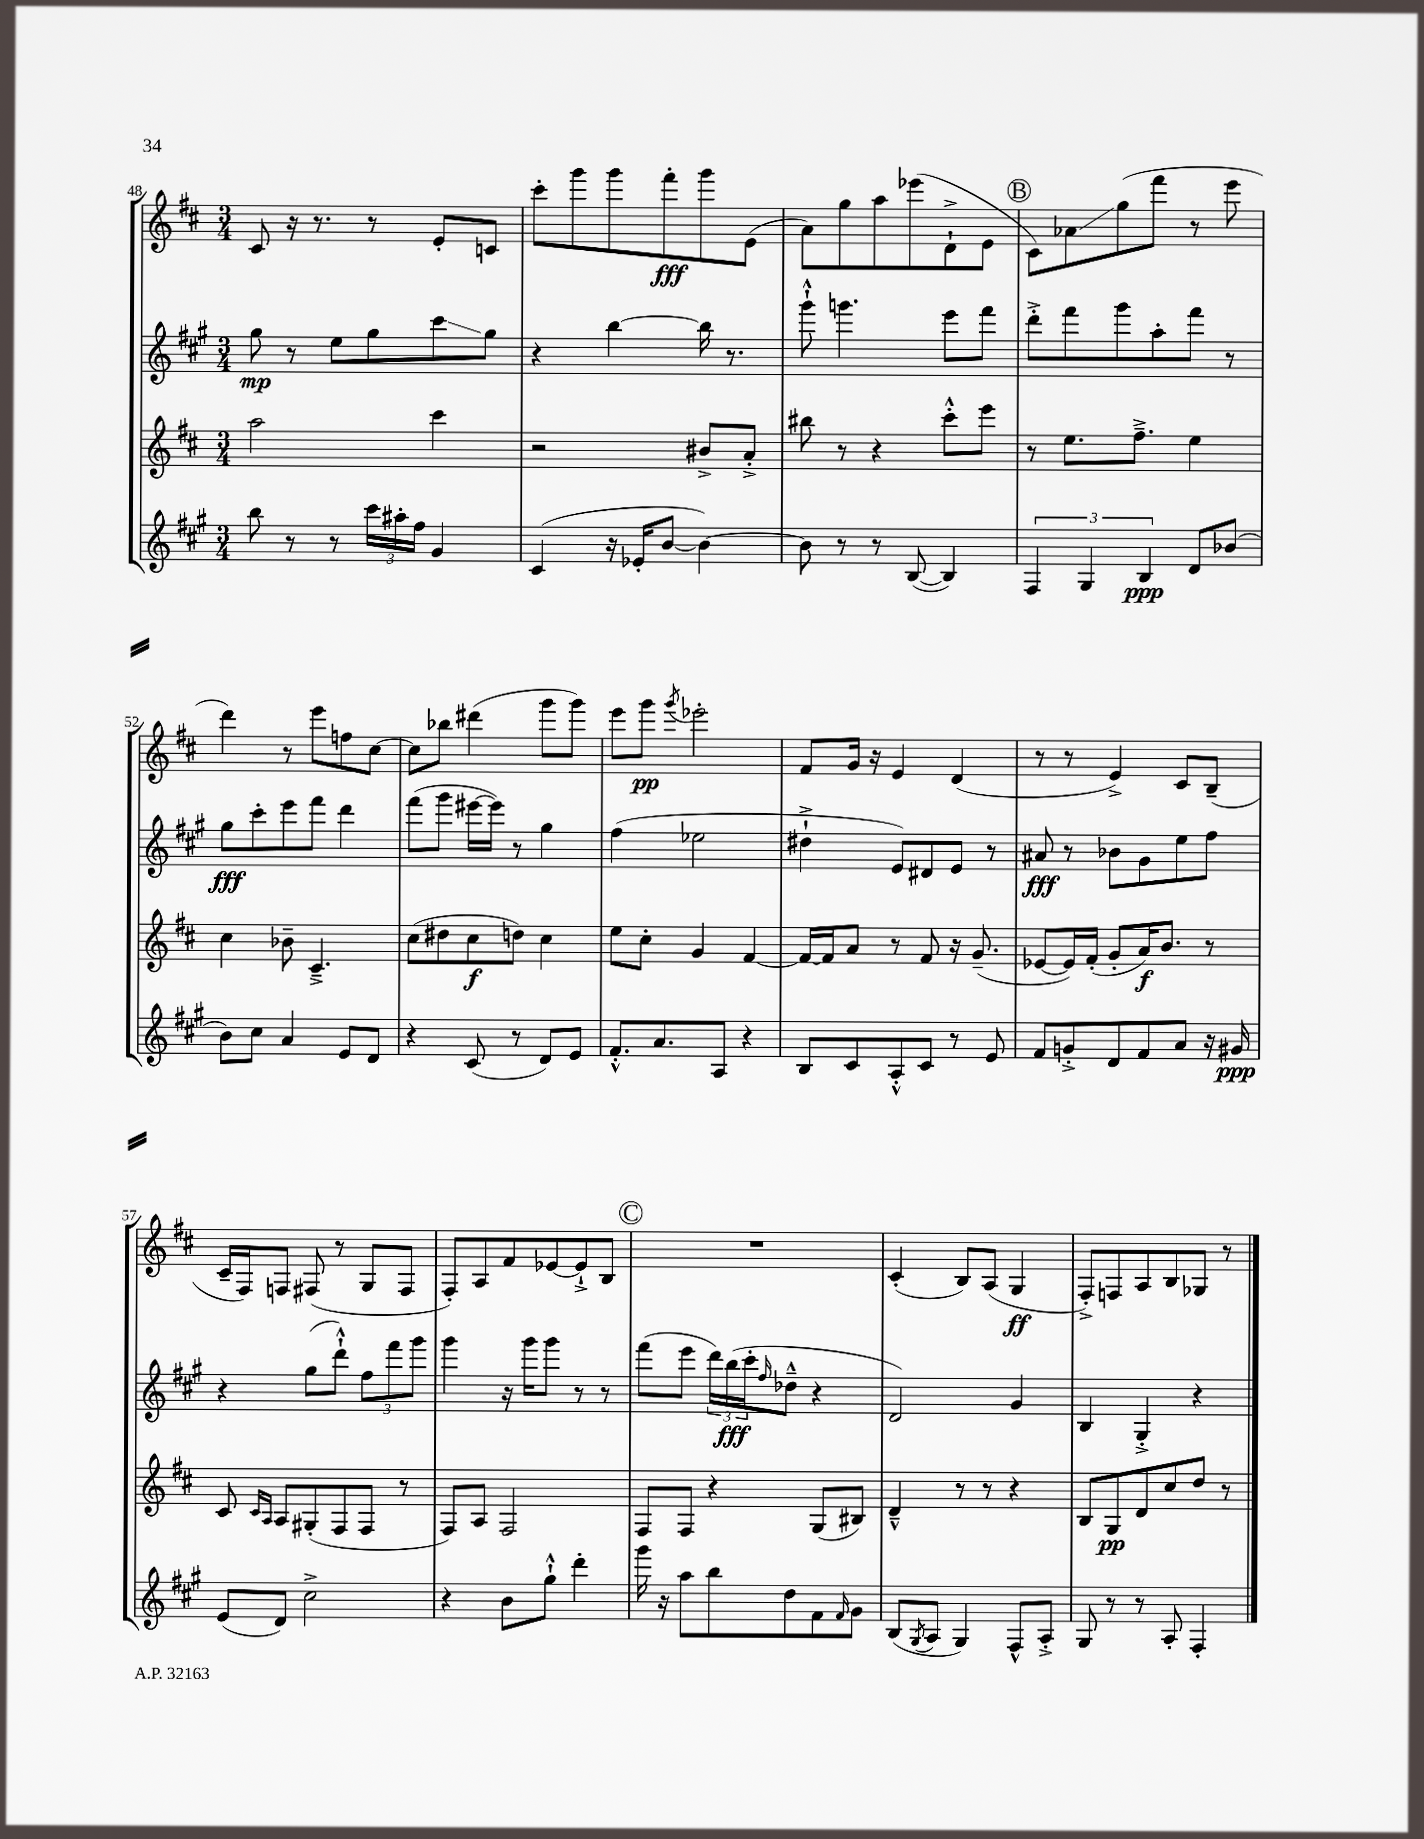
<<
\new StaffGroup <<
\new Staff = "s0" {
    \clef treble \key d \major \numericTimeSignature \time 3/4
    cis'8 r16 r8. r8 e'8-. c'8 |
    cis'''8-. g'''8 g'''8 fis'''8-.\fff g'''8 e'8( |
    a'8) g''8 a''8 ees'''8( d'8-!-> e'8 |
    \mark \markup { \circle "B" } cis'8) aes'8\glissando g''8( fis'''8 r8 e'''8 |
    d'''4) r8 e'''8 f''8 cis''8~ |
    cis''8 bes''8 dis'''4( g'''8 g'''8) |
    e'''8 g'''8\pp \acciaccatura { g'''8 } ees'''2-. |
    fis'8 g'16 r16 e'4 d'4( |
    r8 r8 e'4->) cis'8 b8--( |
    cis'16-- fis16) f8 fis8( r8 g8 fis8 |
    fis8-.) a8 fis'8 ees'8~ ees'8-!-> b8 |
    \mark \markup { \circle "C" } R2. |
    cis'4-.( b8) a8( g4\ff |
    fis8-.->) f8 a8 b8 ges8 r8 \bar "|." |
}
\new Staff = "s1" {
    \clef treble \key a \major \numericTimeSignature \time 3/4
    gis''8\mp r8 e''8 gis''8 cis'''8\glissando gis''8 |
    r4 b''4~ b''16 r8. |
    gis'''8-!-^ g'''4. e'''8 fis'''8 |
    \mark \markup { \circle "B" } d'''8-.-> fis'''8 gis'''8 a''8-. fis'''8 r8 |
    gis''8\fff cis'''8-. e'''8 fis'''8 d'''4 |
    fis'''8( gis'''8 eis'''16~ eis'''16) r8 gis''4 |
    fis''4( ees''2 |
    dis''4-!-> e'8) dis'8 e'8 r8 |
    ais'8\fff r8 bes'8 gis'8 e''8 fis''8 |
    r4 gis''8( d'''8-!-^) \tuplet 3/2 { fis''8 fis'''8 gis'''8 } |
    gis'''4 r16 gis'''16 gis'''8 r8 r8 |
    \mark \markup { \circle "C" } fis'''8( e'''8 \tuplet 3/2 { d'''16) b''16\fff( cis'''16-. } \grace { fis''16 } des''8---^ r4 |
    d'2) gis'4 |
    b4 gis4-.-> r4 \bar "|." |
}
\new Staff = "s2" {
    \clef treble \key d \major \numericTimeSignature \time 3/4
    a''2 cis'''4 |
    r2 bis'8-> a'8-.-> |
    bis''8 r8 r4 cis'''8-.-^ e'''8 |
    \mark \markup { \circle "B" } r8 e''8. fis''8.---> e''4 |
    cis''4 bes'8-- cis'4.---> |
    cis''8( dis''8 cis''8\f d''8) cis''4 |
    e''8 cis''8-. g'4 fis'4~ |
    fis'16~ fis'16 a'8 r8 fis'8 r16 g'8.--( |
    ees'8~ ees'16) fis'16-.( g'8-. a'16\f) b'8. r8 |
    cis'8 \grace { cis'16 a16 } a8 gis8-.( fis8 fis8 r8 |
    fis8) a8 fis2 |
    \mark \markup { \circle "C" } fis8 fis8 r4 g8( bis8) |
    d'4---^ r8 r8 r4 |
    b8 g8\pp d'8 cis''8 d''8 r8 \bar "|." |
}
\new Staff = "s3" {
    \clef treble \key a \major \numericTimeSignature \time 3/4
    b''8 r8 r8 \tuplet 3/2 { cis'''16 ais''16-. fis''16 } gis'4 |
    cis'4( r16 ees'16-. b'8~ b'4~) |
    b'8 r8 r8 b8~( b4) |
    \mark \markup { \circle "B" } \tuplet 3/2 { fis4 gis4 b4\ppp } d'8 bes'8( |
    b'8) cis''8 a'4 e'8 d'8 |
    r4 cis'8( r8 d'8) e'8 |
    fis'8.-.-^ a'8. a8 r4 |
    b8 cis'8 a8-.-^ cis'8 r8 e'8 |
    fis'8 g'8-.-> d'8 fis'8 a'8 r16 gis'16\ppp |
    e'8( d'8) cis''2-> |
    r4 b'8 gis''8-!-^ d'''4-. |
    \mark \markup { \circle "C" } gis'''16 r16 a''8 b''8 d''8 fis'8 \grace { fis'16 } gis'8 |
    b8( \acciaccatura { gis8 } a8 gis4) fis8-^ a8-.-> |
    gis8 r8 r8 a8-. fis4-. \bar "|." |
}
>>
>>
\layout { \context { \Score currentBarNumber = #48 } }
